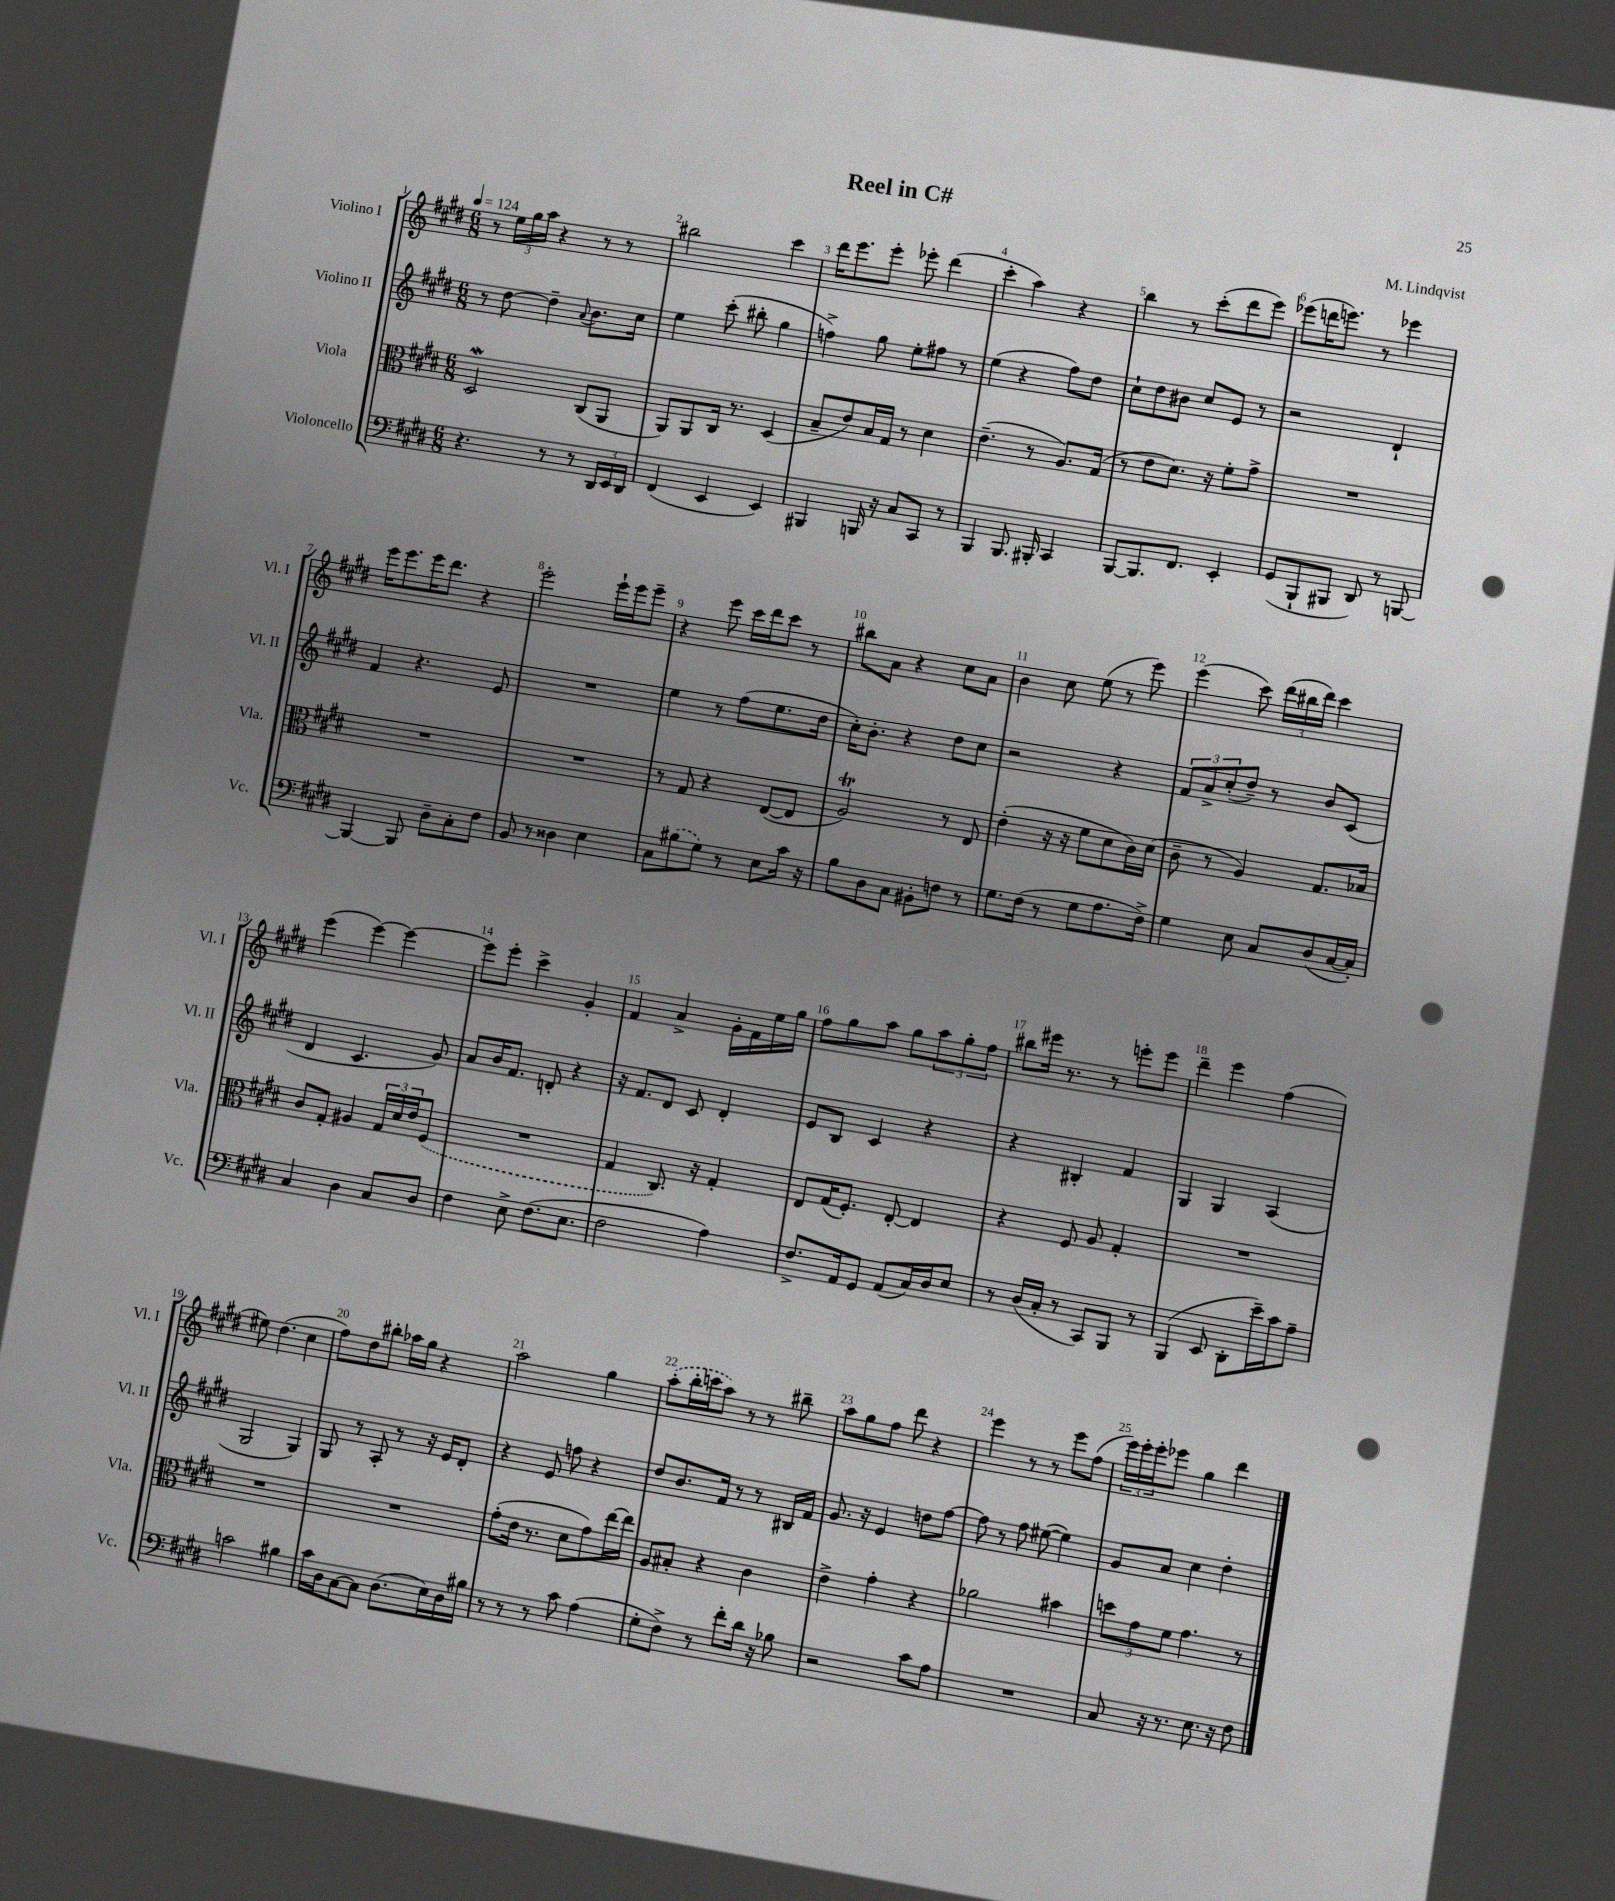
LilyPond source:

\header { title = "Reel in C#" composer = "M. Lindqvist" }
<<
\new StaffGroup <<
\new Staff = "s0" \with { instrumentName = "Violino I" shortInstrumentName = "Vl. I" } {
    \clef treble \key e \major \numericTimeSignature \time 6/8 \tempo 4 = 124
    r8 \tuplet 3/2 { e''16 gis''16 a''16 } r4 r8 r8 |
    bis''2 cis'''4 |
    dis'''16 e'''8. e'''8-. ees'''8-. dis'''4( |
    cis'''4-. a''4) r4 |
    b''4 r8 cis'''8-.( dis'''8 e'''8) |
    ees'''8( d'''16 e'''8.) r8 ees'''4 |
    e'''16 e'''8. e'''16 dis'''8. r4 |
    e'''2-. e'''16-! e'''16 e'''8-- |
    r4 e'''8 cis'''16 dis'''16 cis'''8 r8 |
    bis''8 a'8 r4 cis''8 a'8 |
    b'4 cis''8 e''8( r8 e'''8) |
    e'''4( cis'''8) \tuplet 3/2 { dis'''16( bis''16 dis'''16) } cis'''4 |
    e'''4( e'''4~) e'''4~ |
    e'''8 e'''8-. cis'''4-> gis'4-. |
    fis'4 a'4-> gis'16-. fis'16 e''16 gis''16 |
    fis''8 gis''8 a''8 gis''8 \tuplet 3/2 { a''8 gis''8-. fis''8 } |
    bis''8 eis'''16 r8. r8 e'''8-. e'''8 |
    dis'''4-- e'''4 fis''4( |
    eis''8) dis''4.( cis''4 |
    fis''8) dis''8 bis''8-. aes''16 gis''16 r4 |
    a''2 gis''4 |
    \once \slurDashed a''8-.( b''16-. c'''16 a''8) r8 r8 bis''8-- |
    a''8 gis''8 fis''8 dis'''8 r4 |
    e'''4 r8 r8 e'''8 fis''8( |
    \tuplet 3/2 { e'''16) e'''16-. e'''16-. } ees'''8 gis''4 dis'''4 \bar "|." |
}
\new Staff = "s1" \with { instrumentName = "Violino II" shortInstrumentName = "Vl. II" } {
    \clef treble \key e \major \numericTimeSignature \time 6/8
    r8 dis''8~ dis''4-- \appoggiatura { a'8 } b'8. cis''16 |
    e''4 cis'''8-.( bis''8-. gis''4 |
    f''4->) gis''8 e''8-. fis''8 r8 |
    e''4( r4 fis''8) dis''8 |
    cis''8-! dis''8 bis'8 cis''8 e'8 r8 |
    r2 dis'4-! |
    fis'4 r4. e'8 |
    R2. |
    e''4 r8 fis''8( e''8. dis''16 |
    cis''16-.) b'8.-. r4 dis''8 cis''8 |
    r2 r4 |
    \tuplet 3/2 { fis'8 a'8-> cis''8-.( } dis''8--) r8 b'8 cis'8( |
    dis'4 cis'4. gis'8) |
    a'8 b'16 fis'8. d'8-. r4 |
    r16 fis'8. dis'8 cis'8 dis'4-. |
    e'8 b8 cis'4 r4 |
    r4 bis4-. fis'4 |
    gis4 gis4 a4( |
    gis2 gis4) |
    gis8 r8 a8-. r8 r16 e'16 dis'8-. |
    r4 e'8 f''8 r4 |
    dis''8 b'8. fis'16 r8 r8 bis16 fis'16 |
    gis'8. r16 e'4 d''8 fis''8~ |
    fis''8 r8 fis''8 eis''8~( eis''4) |
    gis'8 a'8 cis''4 dis''4-. \bar "|." |
}
\new Staff = "s2" \with { instrumentName = "Viola" shortInstrumentName = "Vla." } {
    \clef alto \key e \major \numericTimeSignature \time 6/8
    dis2\mordent cis8( a,8 |
    a,8) a,8 cis16 r8. dis4( |
    b8-- e'8) b16 gis16 r8 dis'4 |
    e'4.--( r8 a8.) gis16( |
    r8 e'8 dis'8.) r16 fis'8-. gis'8-> |
    R2. |
    R2. |
    R2. |
    r8 gis8 r4 e8~( e8 |
    a2\trill) r8 e8 |
    e'4-.( r16 r16 fis'8 dis'8 cis'16) dis'16( |
    cis'8-- r8 a4) gis8. bes16 |
    cis'8 gis8-. ais4 \tuplet 3/2 { gis16 dis'16 e'16 } \once \slurDashed fis8( |
    R2. |
    gis4 cis8.) r16 gis4-. |
    e8 gis16( fis8.-.) e8~-. e4 |
    r4 fis8 a8 gis4-. |
    R2. |
    R2. |
    R2. |
    gis'8-.( e'16 r8. dis'8 gis'8) e''16~ e''16 |
    a8 bis8-. r4 cis'4 |
    e'4-> gis'4-. r4 |
    aes'2 bis'4 |
    \tuplet 3/2 { d''8 gis'8 fis'8 } gis'4. r8 \bar "|." |
}
\new Staff = "s3" \with { instrumentName = "Violoncello" shortInstrumentName = "Vc." } {
    \clef bass \key e \major \numericTimeSignature \time 6/8
    r4. r8 r8 \tuplet 3/2 { dis,16 e,16 dis,16 } |
    fis,4( e,4 e,4) |
    bis,,4 b,,16 r16 cis8 cis,8 r8 |
    b,,4 b,,8. bis,,16-. cis,4 |
    b,,8~ b,,8. fis,8. e,4-. |
    gis,8( b,,8-! bis,,8 dis,8) r8 b,,8~ |
    b,,4~ b,,8 dis8-- cis8-. fis8 |
    b,8 r8 disis4 e4 |
    cis8 \once \slurDashed bis8( gis8) r8 e8 cis'16 r16 |
    b8 dis8 cis8 bis,8-. f8 r8 |
    gis8. fis16( r8 gis8 a8. fis16->) |
    gis4 e8 cis8 dis8( cis16~ cis16-.) |
    cis4 dis4 cis8 dis8 |
    fis4 e8-> fis8.( e8. |
    fis2 a4) |
    fis8.-> a,16 gis,8 a,8( cis16) dis16 e8 |
    r8 dis16( cis16-. r8 cis,8) b,,8 r8 |
    b,,4( e,8 dis,8-. e'16--) cis'16 a8-- |
    c'2 bis4 |
    cis'16 dis16 cis8~ cis8 dis8.( e16) dis16 bis16 |
    r8 r8 r8 cis'8 a4( |
    gis8-. fis8->) r8 fis'8-. dis'16 r16 bes8 |
    r2 cis'8 a8 |
    R2. |
    cis8 r16 r8. e8. r16 fis8 \bar "|." |
}
>>
>>
\layout { \context { \Score \override BarNumber.break-visibility = ##(#f #t #t) barNumberVisibility = #all-bar-numbers-visible } }
